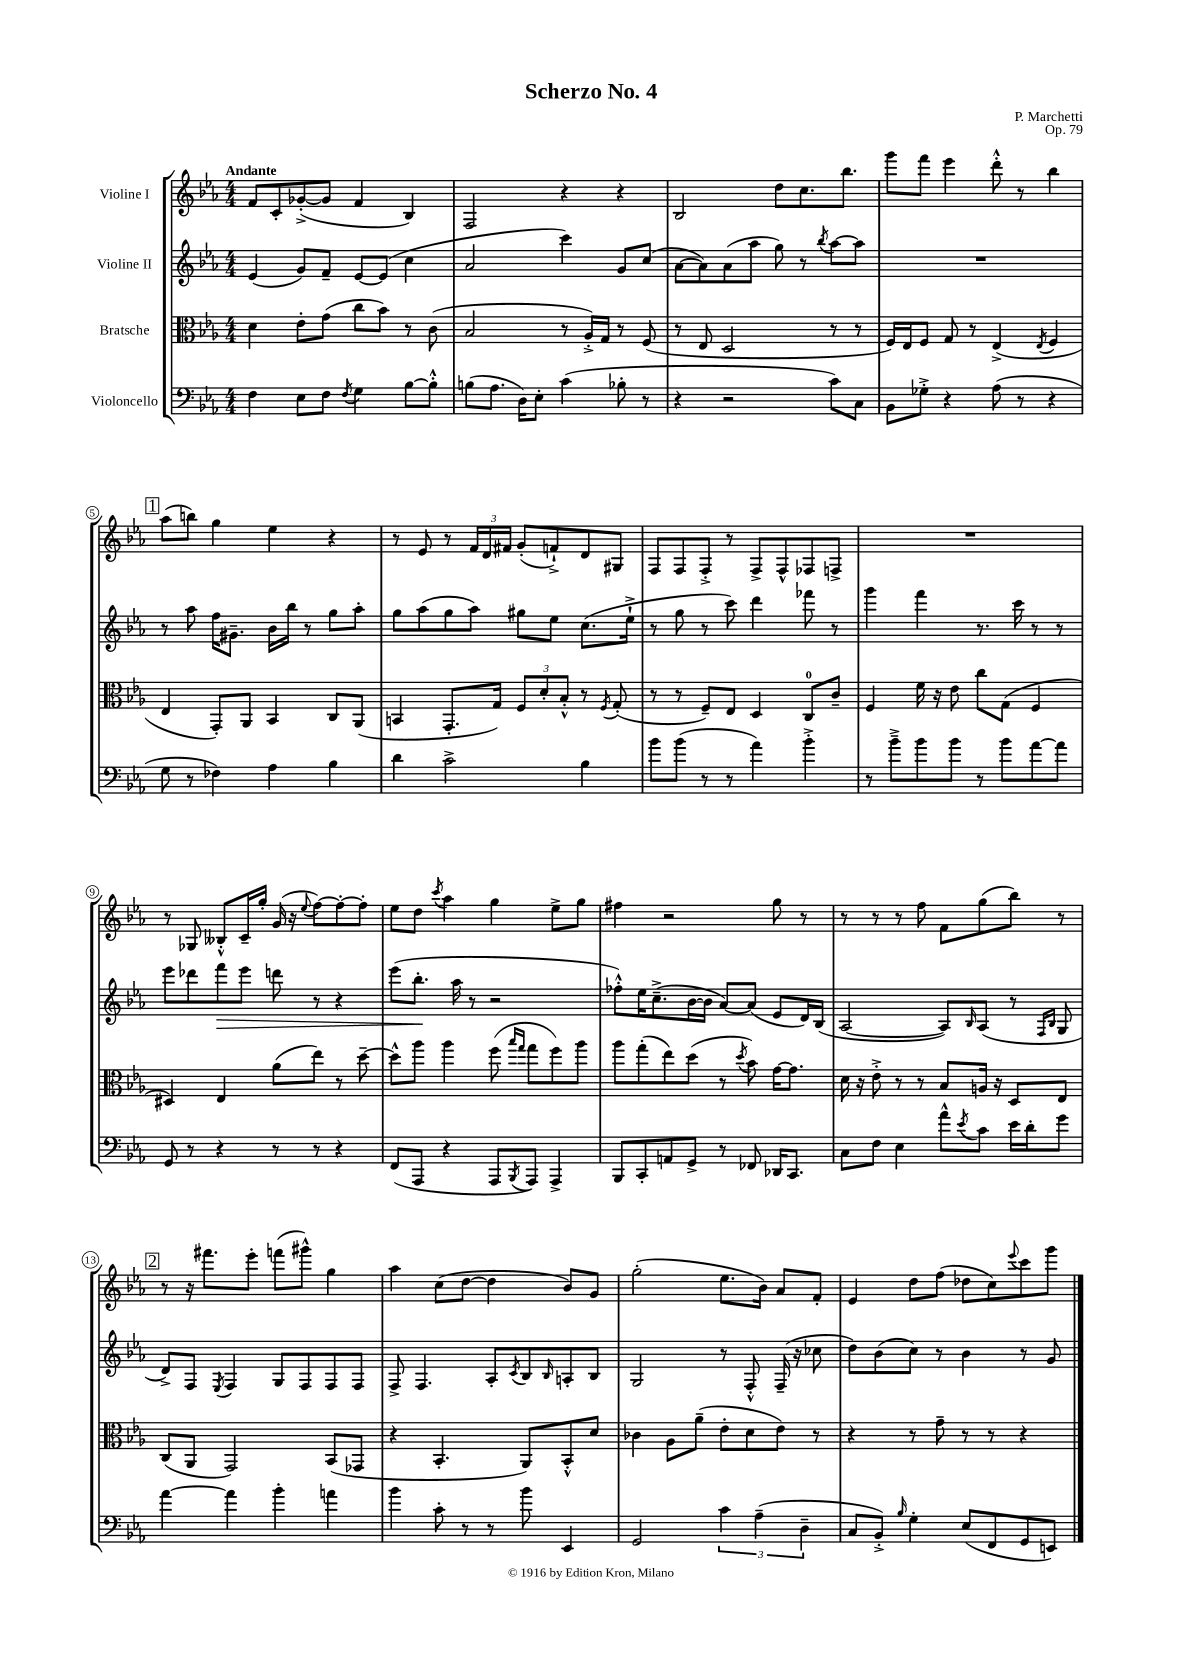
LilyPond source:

\header { title = "Scherzo No. 4" composer = "P. Marchetti" opus = "Op. 79" }
<<
\new StaffGroup <<
\new Staff = "s0" \with { instrumentName = "Violine I" } {
    \clef treble \key ees \major \numericTimeSignature \time 4/4 \tempo "Andante"
    f'8 c'8-. ges'8~-.->( ges'8 f'4 bes4) |
    f2 r4 r4 |
    bes2 d''8 c''8. bes''8. |
    g'''8 f'''8 ees'''4 d'''8-.-^ r8 bes''4 |
    \mark \markup { \box "1" } aes''8( b''8) g''4 ees''4 r4 |
    r8 ees'8 r8 \tuplet 3/2 { f'16 d'16 fis'16 } g'8-.( f'8-!->) d'8 gis8 |
    f8 f8 f8-.-> r8 f8-> f8-^ fes8 f8-> |
    R1 |
    r8 ges8 beses8-.-^ c'16-- g''16-. g'16( r16 \appoggiatura { ees''8 } f''8~) f''8~-. f''8-. |
    ees''8 d''8 \acciaccatura { c'''8 } aes''4 g''4 ees''8-> g''8 |
    fis''4 r2 g''8 r8 |
    r8 r8 r8 f''8 f'8 g''8( bes''8) r8 |
    \mark \markup { \box "2" } r8 r16 fis'''8. ees'''8-. f'''8( gis'''8-^) g''4 |
    aes''4 c''8( d''8~ d''4 bes'8) g'8 |
    g''2-.( ees''8. bes'16) aes'8 f'8-. |
    ees'4 d''8 f''8( des''8 c''8) \appoggiatura { ees'''8 } c'''8 g'''8 \bar "|." |
}
\new Staff = "s1" \with { instrumentName = "Violine II" } {
    \clef treble \key ees \major \numericTimeSignature \time 4/4
    ees'4( g'8) f'8-- ees'8~ ees'8( c''4 |
    aes'2 c'''4) g'8 c''8( |
    aes'8~ aes'8) aes'8( aes''8 g''8) r8 \acciaccatura { bes''8 } aes''8~ aes''8 |
    R1 |
    \mark \markup { \box "1" } r8 aes''8 f''16 gis'8.-- bes'16 bes''16 r8 g''8 aes''8-. |
    g''8 aes''8( g''8 aes''8) gis''8 ees''8 c''8.( ees''16-!-> |
    r8 g''8 r8 c'''8) d'''4 fes'''8 r8 |
    g'''4 f'''4 r8. c'''16 r8 r8 |
    ees'''8 des'''8 f'''8\> ees'''8 d'''8 r8 r4 |
    ees'''8( bes''8.-.\! aes''16 r8 r2 |
    fes''8-.-^) ees''16 c''8.--->( bes'16~ bes'16 aes'8~) aes'8( ees'8 d'16) bes16( |
    aes2~ aes8) \grace { bes16 } aes8( r8 \grace { f16 bes16 } g8 |
    \mark \markup { \box "2" } d'8->) f8 \acciaccatura { ees8 } f4 g8 f8 f8 f8 |
    f8-> f4. aes8-. \acciaccatura { c'8 } bes8 \grace { bes16 } a8-. bes8 |
    g2 r8 f8-.-^ f16--( r16 ces''8 |
    d''8) bes'8( c''8) r8 bes'4 r8 g'8 \bar "|." |
}
\new Staff = "s2" \with { instrumentName = "Bratsche" } {
    \clef alto \key ees \major \numericTimeSignature \time 4/4
    d'4 ees'8-. g'8( c''8 bes'8) r8 c'8( |
    bes2 r8 aes16-.->) g16 r8 f8( |
    r8 ees8 d2 r8 r8 |
    f16) ees16 f8 g8 r8 ees4->( \acciaccatura { ees8 } f4 |
    \mark \markup { \box "1" } ees4 g,8-.) aes,8 bes,4 c8 aes,8( |
    b,4 g,8.-. g16) \tuplet 3/2 { f8 d'8-. bes8-.-^ } r8 \acciaccatura { f8 } g8-.( |
    r8 r8 f8--) ees8 d4 c8-0 c'8-- |
    f4 f'16 r16 ees'8 c''8 g8( f4 |
    dis4) ees4 aes'8( ees''8) r8 d''8~-- |
    d''8-^ aes''8 aes''4 f''8( \grace { bes''16 g''16 } g''8 f''8) aes''8 |
    aes''8 g''8-.( ees''8) d''8( r8 \acciaccatura { d''8 } bes'8) g'16~ g'8. |
    d'16 r16 ees'8-.-> r8 r8 bes8 a16 r16 d8 ees8 |
    \mark \markup { \box "2" } c8( aes,8 g,2) bes,8( ges,8 |
    r4 bes,4.-. aes,8) bes,8-.-^ d'8 |
    ces'4 aes8 aes'8--( ees'8-. d'8 ees'8) r8 |
    r4 r8 g'8-- r8 r8 r4 \bar "|." |
}
\new Staff = "s3" \with { instrumentName = "Violoncello" } {
    \clef bass \key ees \major \numericTimeSignature \time 4/4
    f4 ees8 f8 \acciaccatura { f8 } g4 bes8~ bes8-.-^ |
    b8( aes8. d16) ees8-. c'4( bes8-. r8 |
    r4 r2 c'8) c8 |
    bes,8 ges8-.-> r4 aes8( r8 r4 |
    \mark \markup { \box "1" } g8 r8 fes4) aes4 bes4 |
    d'4 c'2-> bes4 |
    bes'8 bes'8( r8 r8 aes'4) bes'4-.-> |
    r8 bes'8---> bes'8 bes'8 r8 bes'8 aes'8~ aes'8 |
    g,8 r8 r4 r8 r8 r4 |
    f,8( aes,,8 r4 aes,,8 \acciaccatura { bes,,8 } aes,,8) aes,,4-> |
    bes,,8 c,8-. a,8 g,8-> r8 fes,8 des,16 c,8. |
    c8 f8 ees4 aes'8-^ \acciaccatura { ees'8 } c'8 ees'16 d'16-. g'8 |
    \mark \markup { \box "2" } aes'4~ aes'4 bes'4-. a'4 |
    bes'4 c'8-. r8 r8 bes'8 ees,4 |
    g,2 \tuplet 3/2 { c'4 aes4--( d4-- } |
    c8 bes,8-.->) \grace { bes16 } g4-. ees8( f,8 g,8 e,8) \bar "|." |
}
>>
>>
\layout { \context { \Score \override BarNumber.stencil = #(make-stencil-circler 0.1 0.3 ly:text-interface::print) } }
